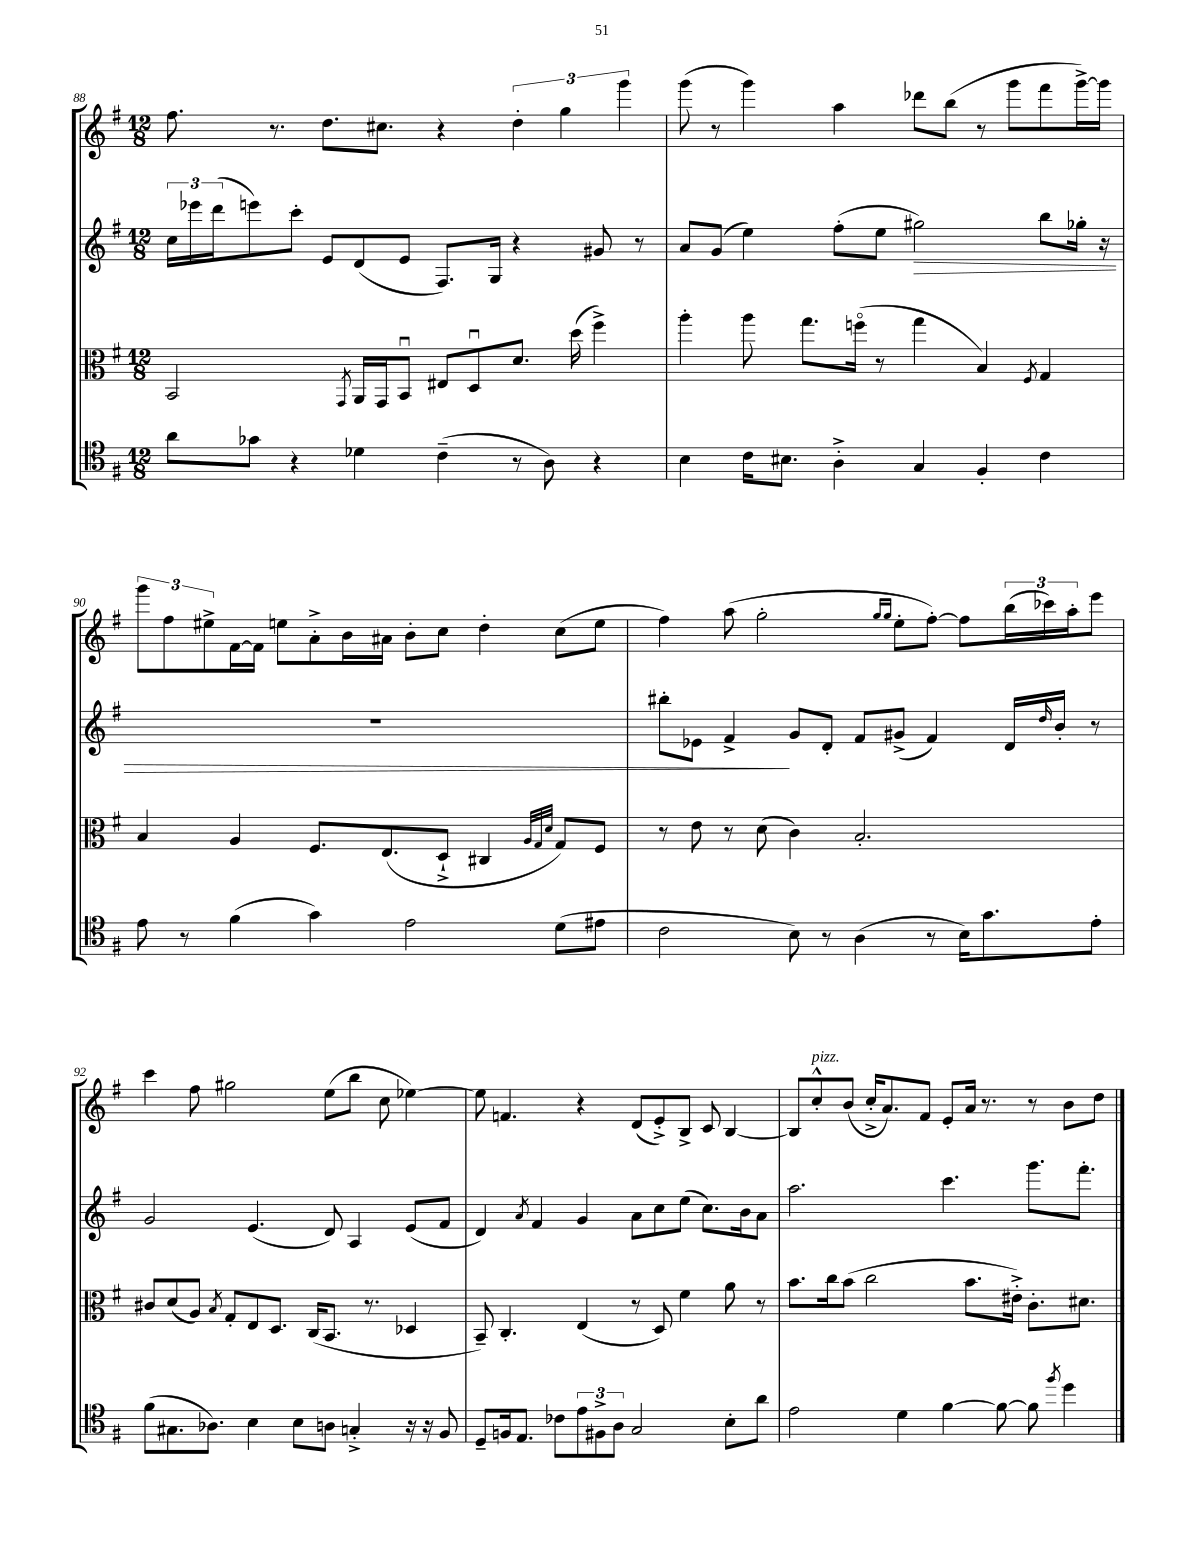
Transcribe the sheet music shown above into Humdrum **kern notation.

**kern	**kern	**kern	**dynam	**kern
*part4	*part3	*part2	*part2	*part1
*staff4	*staff3	*staff2	*staff2	*staff1
*clefC4	*clefC3	*clefG2	*	*clefG2
*k[f#]	*k[f#]	*k[f#]	*	*k[f#]
*M12/8	*M12/8	*M12/8	*	*M12/8
=88	=88	=88	=88	=88
8a\L	2BB/	24cc\LL	.	8.ff#\
.	.	24eee-X\	.	.
.	.	(24ddd\J	.	.
8g-X\J	.	8eeen\)	.	.
.	.	.	.	8.r
4r	.	8ccc'\J	.	.
.	.	8e/L	.	8.dd\L
.	8qGG/	.	.	.
4d-X\	16AA/LL	(8d/	.	.
.	16GG/J	.	.	8.cc#X\J
.	8BBu/J	8e/J	.	.
(4c~\	8E#X/L	8.F#/L)	.	4r
.	8Du/	.	.	.
.	.	16G/Jk	.	.
8r	8.d/J	4r	.	6dd'\
8A\)	.	.	.	.
.	.	.	.	6gg\
.	(16dd\	.	.	.
4r	4ff#^\)	8g#X/	.	.
.	.	.	.	6ggg\
.	.	8r	.	.
=89	=89	=89	=89	=89
4B\	4aa'\	8a/L	.	(8ggg\
.	.	(8g/J	.	8r
16c\KL	8aa\	4ee\)	.	4ggg\)
8.B#X\J	.	.	.	.
.	8.gg\L	.	.	.
4A'^\	.	(8ff#'\L	.	4aa\
.	(16ffn\Jk	.	.	.
.	8r	8ee\J	.	.
!	!	!	!LO:HP:b	!
4G/	4gg\	2gg#X\)	>	8ddd-X\L
.	.	.	.	(8bb\J
4F#'/	4B/)	.	.	8r
.	.	.	.	8ggg\L
.	8qF#/	.	.	.
4c\	4G/	8bb\L	.	8fff#\
.	.	16gg-X'\Jk	.	[16ggg^\L)
.	.	16r	.	16ggg\JJ]
!!LO:LB:g=z
=90	=90	=90	=90	=90
8e\	4B/	1.r	.	12ggg\L
.	.	.	.	12ff#\
8r	.	.	.	.
.	.	.	.	12ee#X^\
(4f#\	4A/	.	.	[16f#\L
.	.	.	.	16f#\JJ]
.	.	.	.	8een\L
4g\)	8.F#/L	.	.	8a'^\
.	.	.	.	16b\L
.	(8.E/	.	.	16a#X\JJ
2e\	.	.	.	8b'\L
.	8D`^/J	.	.	8cc\J
.	4C#X/	.	.	4dd'\
.	32qqA/LLL	.	.	.
.	32qqG/	.	.	.
.	32qqd/JJJ	.	.	.
(8d\L	8G/L)	.	.	(8cc\L
8e#X\J	8F#/J	.	.	8ee\J
=91	=91	=91	=91	=91
2c\	8r	8bb#X'\L	.	4ff#\)
.	8e\	8e-X\J	.	.
.	8r	4f#^/	.	(8aa\
.	(8d\	.	.	2gg'\
8B\)	4c\)	8g/L	]	.
8r	.	8d'/J	.	.
(4A\	2.B'/	8f#/L	.	.
.	.	.	.	16qqgg/LL
.	.	.	.	16qqgg/JJ
.	.	(8g#X^/J	.	8ee'\L
8r	.	4f#/)	.	[8ff#'\J)
16B\KL)	.	.	.	8ff#\L]
8.g\	.	.	.	.
.	.	16d/LL	.	(24bb\L
.	.	.	.	24ccc-X\)
.	.	16qqdd/	.	.
.	.	16b'/JJ	.	.
.	.	.	.	24aa'\J
8e'\J	.	8r	.	8eee\J
!!LO:LB:g=z
=92	=92	=92	=92	=92
(8f#\L	8c#X/L	2g/	.	4ccc\
8.G#X\	(8d/	.	.	.
.	8A/J)	.	.	8ff#\
8.A-X\J)	.	.	.	.
.	8qB/	.	.	.
.	8G'/L	.	.	2gg#X\
4B\	8E/	(4.e/	.	.
.	8.D/J	.	.	.
8B\L	.	.	.	.
.	(16C/KL	.	.	.
8An\J	8.BB/J	8d/)	.	(8ee\L
4Gn'^/	.	4A/	.	8bb\J
.	8.r	.	.	.
.	.	.	.	8cc\
16r	4D-X/	(8e/L	.	[4ee-X\)
16r	.	.	.	.
8F#/	.	8f#/J	.	.
=93	=93	=93	=93	=93
8D~/L	8BB~/)	4d/)	.	8ee-\]
16Fn/k	4.C'/	.	.	4.fn/
8.E/J	.	.	.	.
.	.	8qa/	.	.
.	.	4f#/	.	.
8c-X\L	.	.	.	.
12e\	(4E/	4g/	.	4r
12F#X^\	.	.	.	.
12A\J	.	.	.	.
2G/	8r	8a\L	.	(8d/L
.	8D/)	8cc\	.	8e'^/)
.	4f#\	(8ee\J	.	8B^/J
.	.	8.cc\L)	.	8c/
8B'\L	8a\	.	.	[4B/
.	.	16b\k	.	.
8a\J	8r	8a\J	.	.
=94	=94	=94	=94	=94
2e\	8.b\L	2.aa\	.	8B/L]
!	!	!	!	!LO:TX:a:i:t=pizz.
.	.	.	.	8cc'^^/
.	16cc\k	.	.	.
.	(8b\J	.	.	(8b/J
.	2cc\	.	.	16cc'^/KL
.	.	.	.	8.a/)
4d\	.	.	.	.
.	.	.	.	8f#/J
[4f#\	.	4.ccc\	.	8e'/L
.	8.b\L	.	.	16a/Jk
.	.	.	.	8.r
8f#\_	.	.	.	.
.	16e#X'^\Jk)	.	.	.
8f#\]	8.c'\L	8.ggg\L	.	8r
8qff#/	.	.	.	.
4dd\	.	.	.	8b\L
.	8.d#X\J	8.fff#'\J	.	.
.	.	.	.	8dd\J
==	==	==	==	==
*-	*-	*-	*-	*-
